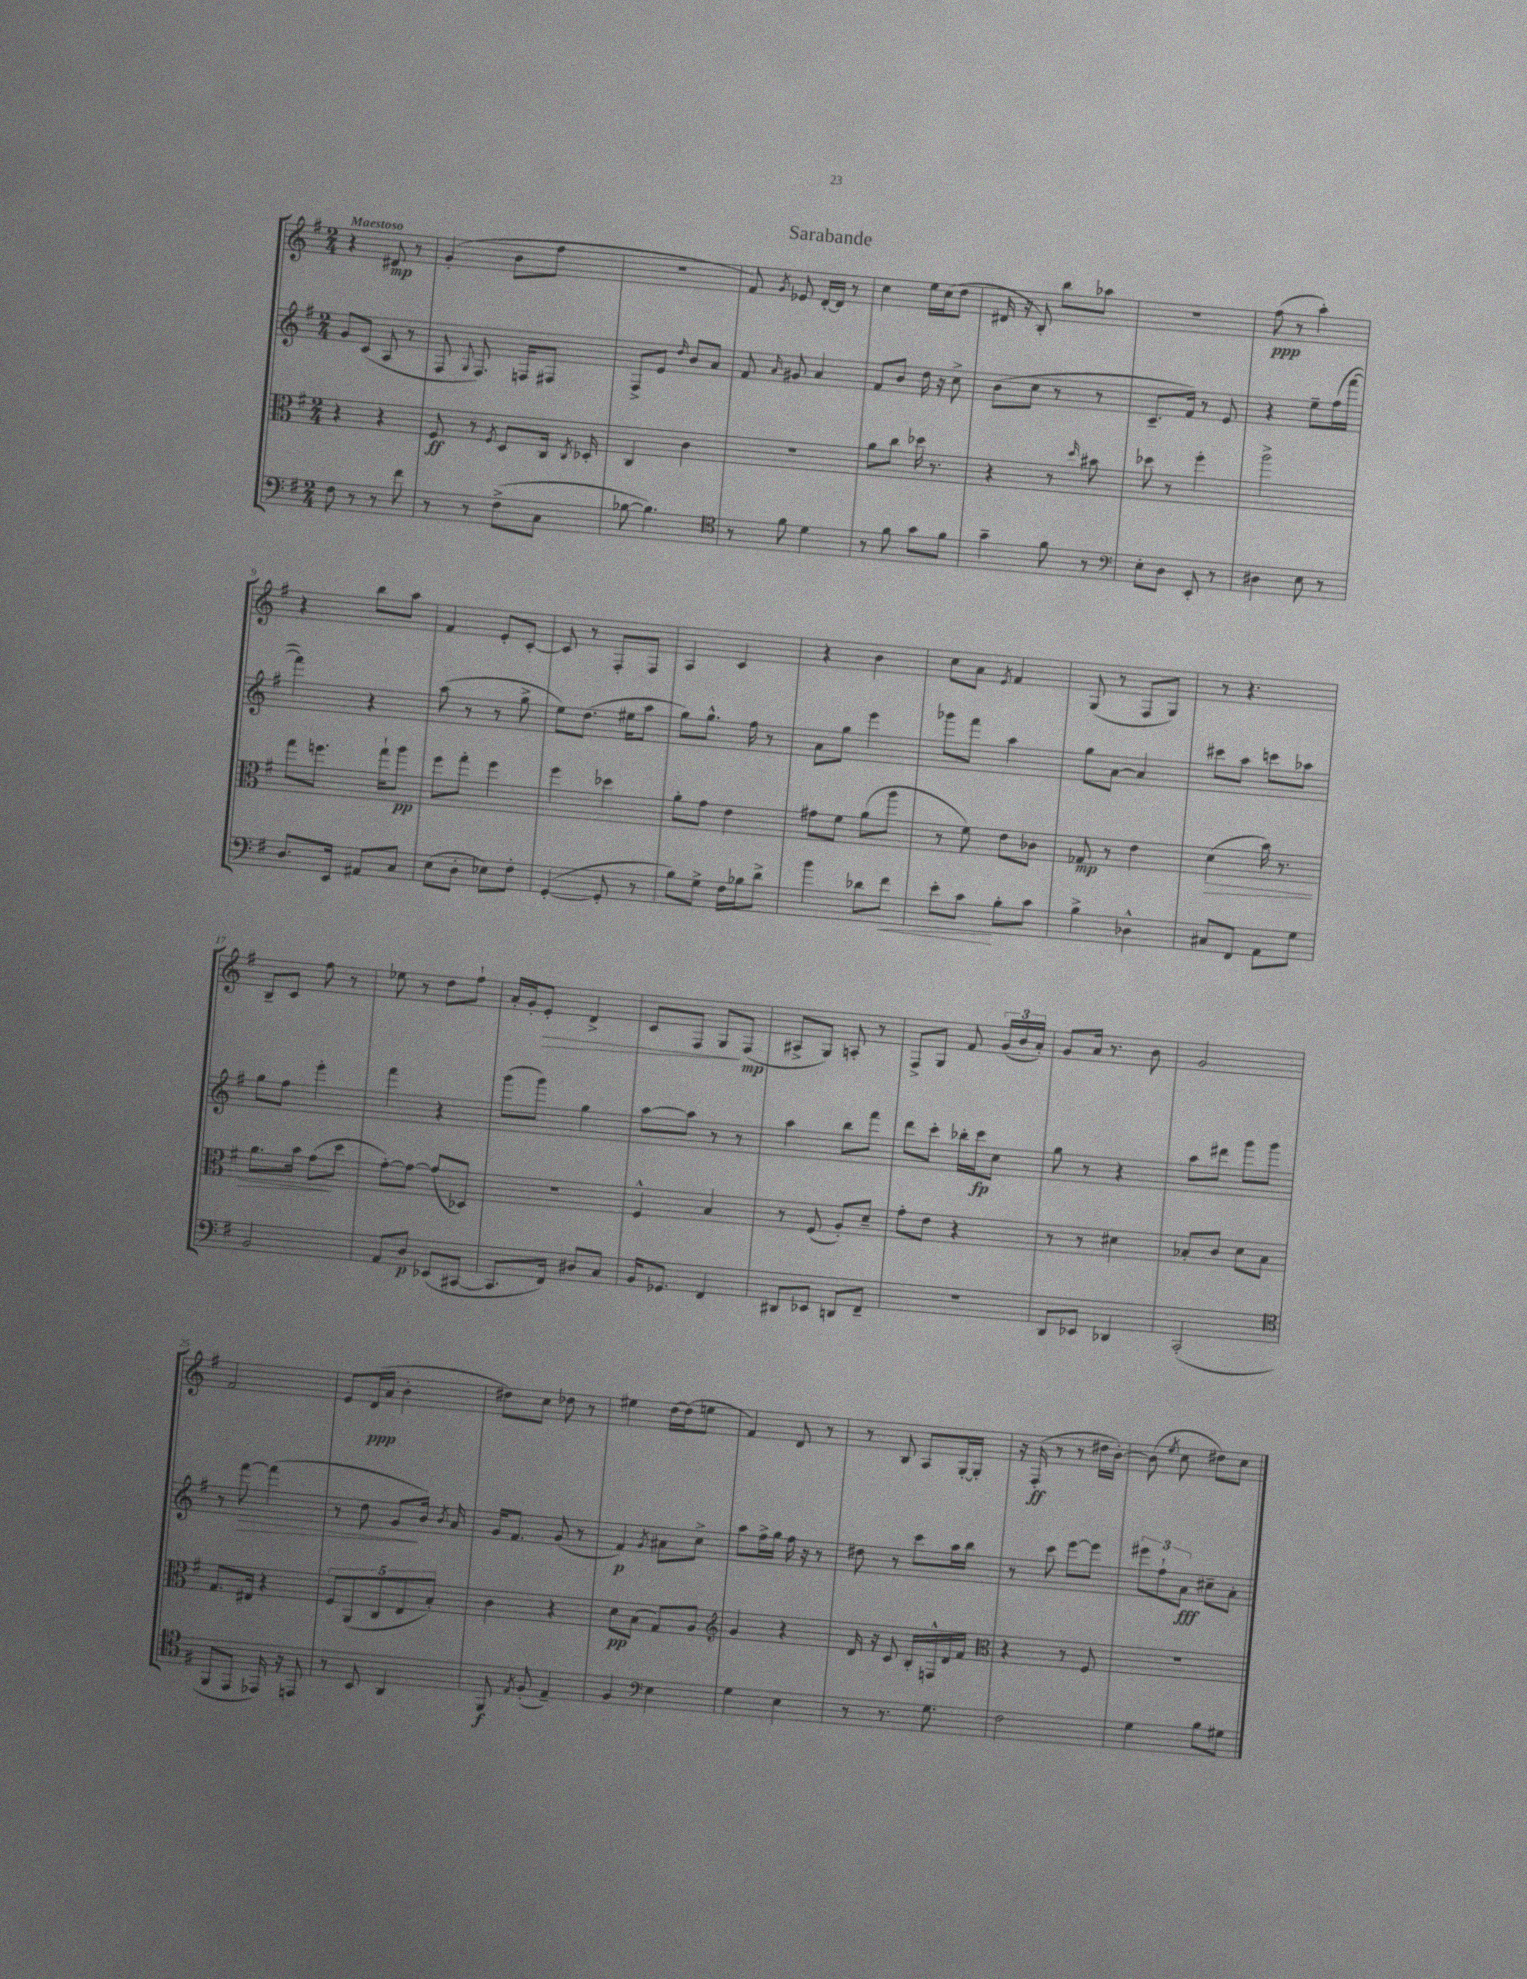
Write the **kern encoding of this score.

**kern	**kern	**kern	**kern
*staff4	*staff3	*staff2	*staff1
*clefF4	*clefC3	*clefG2	*clefG2
*k[f#]	*k[f#]	*k[f#]	*k[f#]
*M2/4	*M2/4	*M2/4	*M2/4
8F#	4r	8g	4r
8r	.	(8c	.
8r	4r	8A	8d#
8f#	.	8r	8r
=	=	=	=
8r	8F#	8F#	(4g'
.	.	8qqG	.
8r	8r	8.F#)	.
.	8qF#	.	.
(8F#^	8D	.	8b
.	.	16F	.
8C	16C	8F#	8ff#
.	8qC	.	.
.	16D-'	.	.
=	=	=	=
[8B-	4C	8F#^	2r
4.B-])	.	8e	.
.	.	16qqdd	.
.	4c	8b	.
.	.	8a	.
=	=	=	=
*clefC4	*	*	*
8r	2r	8f#	8f#)
.	.	16qqa	8qg
8f#	.	8g#	8e-
4d	.	4a	[16d'
.	.	.	16d]
.	.	.	8r
=	=	=	=
8r	8a	8f#	4cc
8f#	8cc	8b	.
8g	16dd-	16dd	16ee
.	8.r	16r	(16cc
8f#	.	8cc^	8dd
=	=	=	=
4g~	4r	(8b	16d#
.	.	.	16r
.	.	8cc	8B')
8f#	8r	8r	8bb
.	16qqdd	.	.
8r	8b#	8r	8aa-
=	=	=	=
*clefF4	*	*	*
8E'	8dd-	8.c~	2r
8D	8r	.	.
.	.	16f#)	.
8EE'	4ff#'	8r	.
8r	.	8e	.
=	=	=	=
4D#	2aa^	4r	(8ff#
.	.	.	8r
8E	.	8ee~	4aa')
8r	.	(16ff#	.
.	.	[16fff#	.
=	=	=	=
8.D	8gg	4fff#])	4r
.	8.ff	.	.
16EE	.	.	.
8AA#	.	4r	8bb
.	16gg`	.	.
8C	8aa	.	8aa
=	=	=	=
(8E	8ff#	(8aa	4f#
8D'	8gg'	8r	.
8E-)	4ff#	8r	8e'
8F#'	.	8gg^	[8c'
=	=	=	=
([4GG'	4ff#	8ee)	8c]
.	.	(8.dd	8r
8GG']	4dd-	.	8F#'
.	.	16ee#	.
8r	.	8aa	8F#
=	=	=	=
8B)	8a'	8gg)	4A
8G^	8g	8.gg^^	.
16F#	4e	.	4c
16B-	.	16ff#	.
8d^	.	8r	.
=	=	=	=
4b	8g#	8a	4r
.	8f#	8gg	.
8d-	(8a	4eee	4b
8f#	8aa	.	.
=	=	=	=
8e'	8r	8ggg-	8cc
8c	8f#)	8fff#	8a
.	.	.	8qe
8B'	8e	4aa	4f#
8c	8c-	.	.
=	=	=	=
4B^	8G-	8gg	(8G
.	8r	[8a	8r
4D-^^	4e	4a]	8F#
.	.	.	8G)
=	=	=	=
8C#	(4d	8ccc#	8r
8FF#	.	8aa	4.r
8AA	16b)	8ccc	.
.	8.r	.	.
8G	.	8aa-	.
=	=	=	=
2BB	8.a	8gg	8B~
.	.	8ff#	8c
.	16b	.	.
.	(8g	4eee'	8ff#
.	8dd	.	8r
=	=	=	=
8AA	[8g')	4fff#	8ee-
8D	8g_	.	8r
(8EE-	(8g]	4r	8dd
[8CC#	8D-)	.	8ff#`
=	=	=	=
8.CC#]	2r	(8ggg	16a'
.	.	.	16g'
.	.	8ggg)	8e'
16FF#)	.	.	.
8D#	.	4gg	4d^
8C	.	.	.
=	=	=	=
16BB	4F#^^	[8aa	8c
8.GG-	.	.	.
.	.	8aa]	8F#
4FF#	4B	8r	8G
.	.	8r	(8F#
=	=	=	=
8DD#	8r	4aa	8A#^
8EE-	(8F#	.	8G)
8DD	8A')	8bb	8A'
8FF#~	8d~	8fff#	8r
=	=	=	=
2r	8g'	8ddd	8F#^
.	8e	8ccc'	8G
.	4r	16bb-'	8f#
.	.	16ccc	.
.	.	8cc	(24g
.	.	.	24b
.	.	.	24a')
=	=	=	=
8DD	8r	8gg	8g
8EE-	8r	8r	16a
.	.	.	8.r
4DD-	4d#	4r	.
.	.	.	8b
=	=	=	=
(2CC'	8B-'	8aa	2g
.	8c	8ddd#	.
.	8d	8ggg	.
.	8B-	8ggg	.
=	=	=	=
*clefC4	*	*	*
8FF#	8.G	8r	2f#
8EE	.	[8fff#	.
.	16E#	.	.
16EE-)	4r	(4fff#]	.
16r	.	.	.
8EE	.	.	.
=	=	=	=
8r	10F#	8r	8e
.	(10AA	.	.
8BB	.	8dd	(16d
.	.	.	16a
.	10C	.	.
4AA	.	8g	4b'
.	10E	.	.
.	.	16b)	.
.	10B')	.	.
.	.	8qb	.
.	.	16a	.
=	=	=	=
8FF#	4c	16g	8dd#)
.	.	8.f#	.
8qE	.	.	.
(8F#'	.	.	8cc
4E~)	4r	(8g	8dd-
.	.	8r	8r
=	=	=	=
4F#	8d	4f#)	4ee#
.	(8B	.	.
*clefF4	*	*	*
.	.	8qg	.
4E	8G)	8a#	[16dd
.	.	.	(16dd]
.	8A	8cc^	8ee
=	=	=	=
*	*clefG2	*	*
4G	4g	8aa	4f#)
.	.	16ff#^	.
.	.	16gg	.
4E	4r	16ff#	8d
.	.	16r	.
.	.	8r	8r
=	=	=	=
8r	16d	8dd#	8r
.	16r	.	.
8.r	8c	8r	8B
.	16B'	8ccc	8A
8.G	16F^^	.	.
.	16d	16aa	[16G'
.	16f#	16bb	16G']
=	=	=	=
*	*clefC3	*	*
2F#	4r	8r	16r
.	.	.	(16F#'
.	.	8ccc	8r
.	8r	[8eee	8r
.	8F#	8eee]	16dd#
.	.	.	[16b')
=	=	=	=
4G	2r	12eee#	(8b]
.	.	12ff#`	.
.	.	.	8qee
.	.	.	8cc
.	.	12a	.
8B	.	8cc#~	8dd#)
8G#	.	8a'	8cc
==	==	==	==
*-	*-	*-	*-
